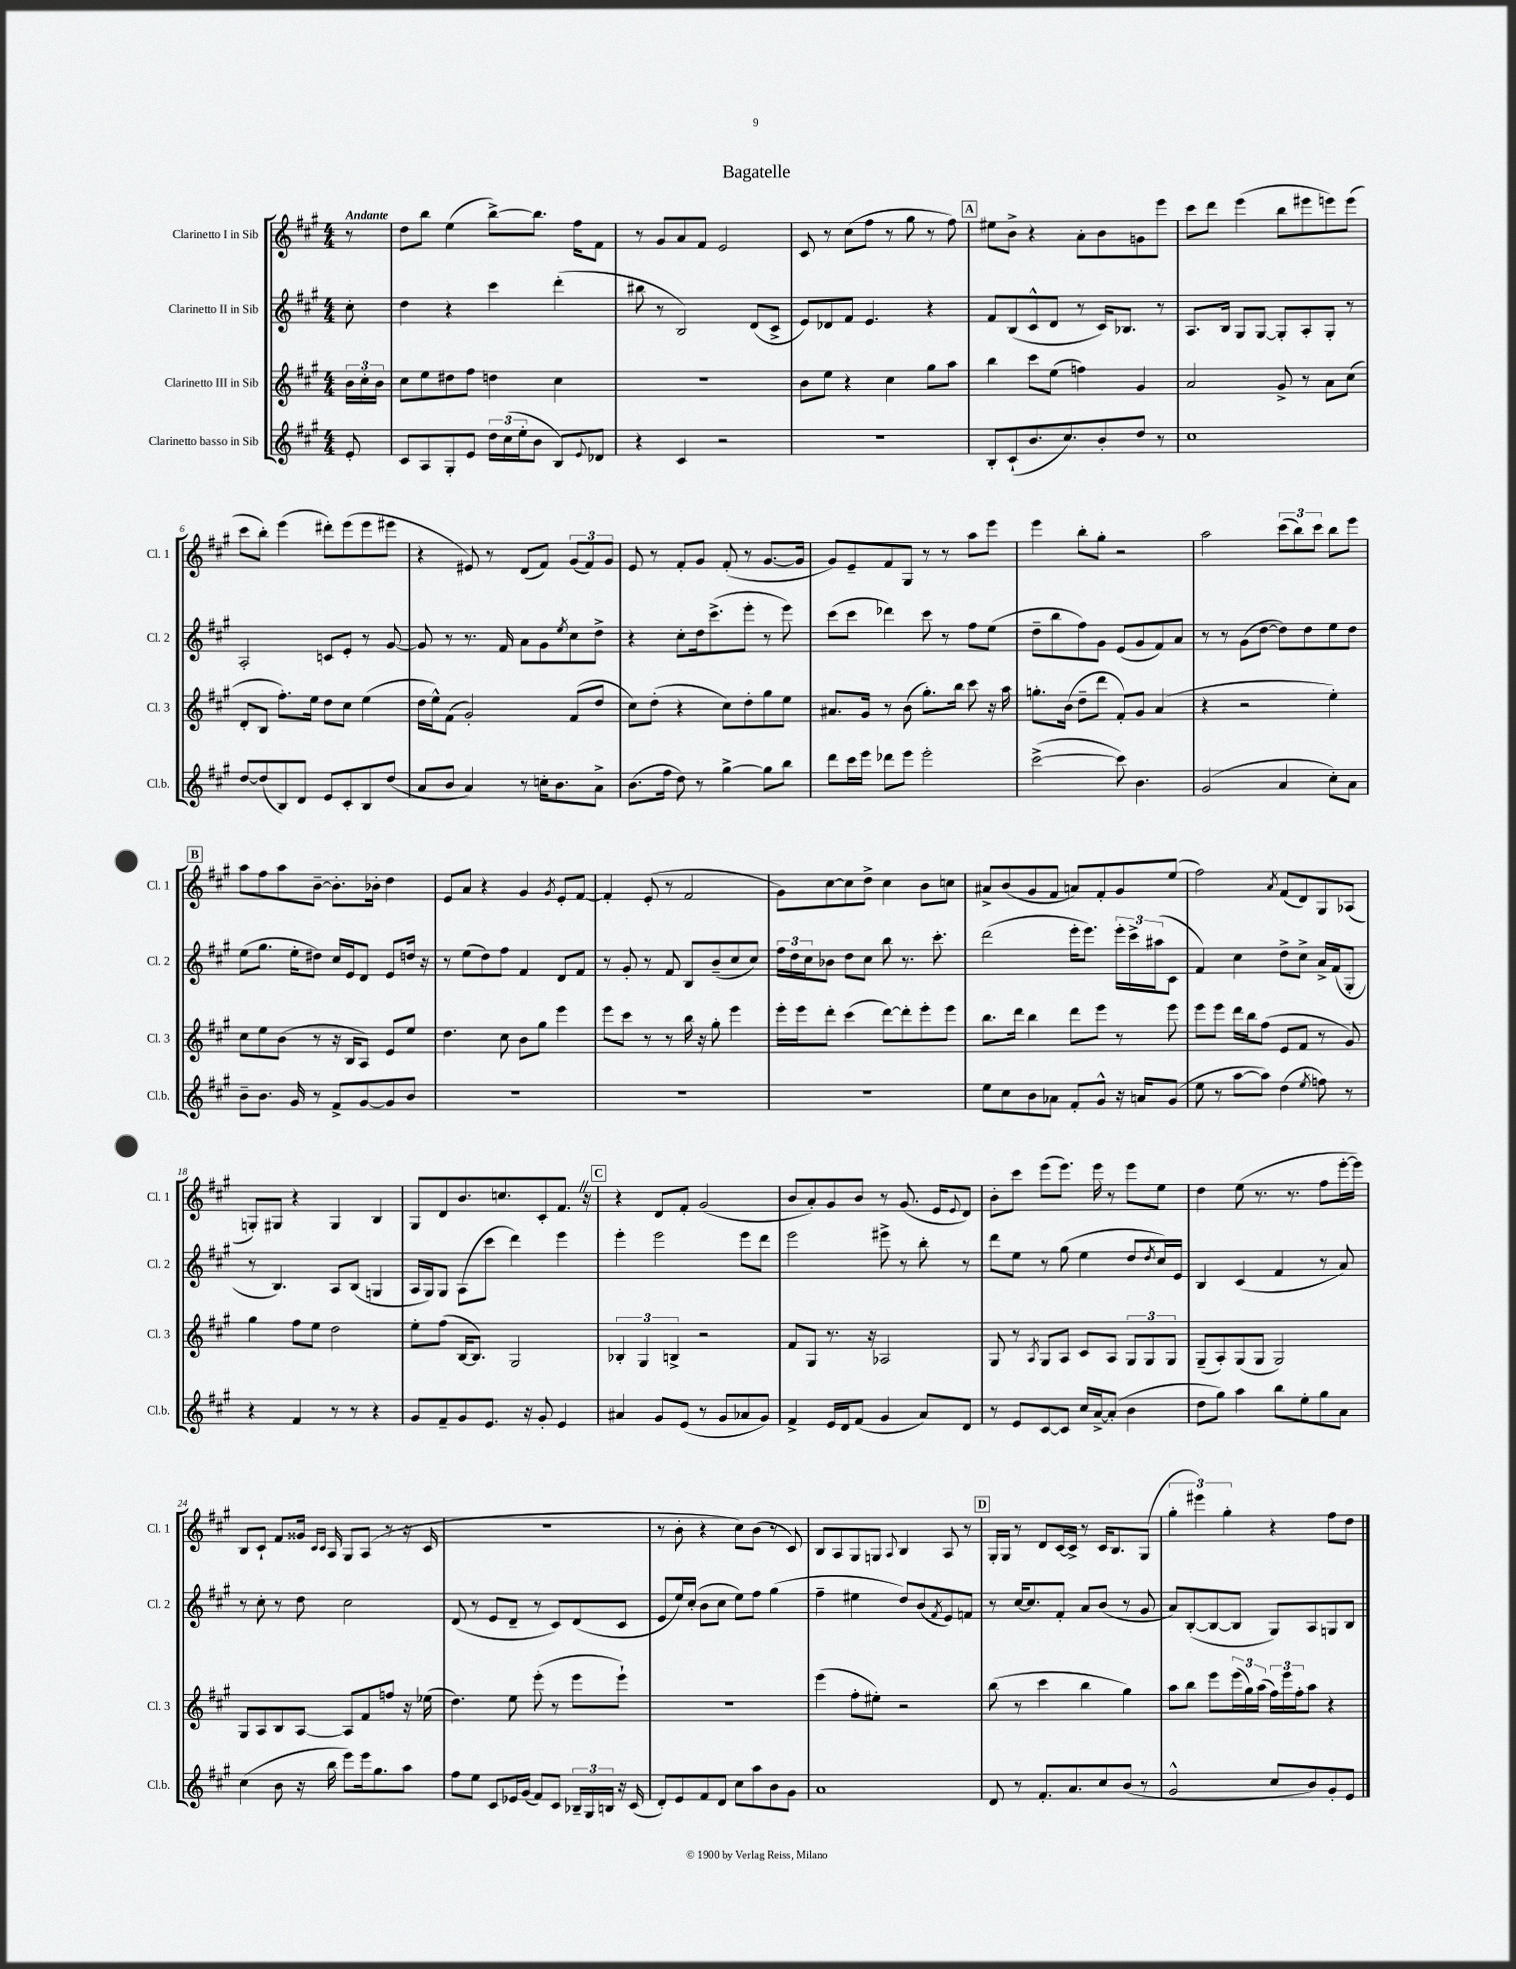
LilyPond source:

\header { title = "Bagatelle" }
<<
\new StaffGroup <<
\new Staff = "s0" \with { instrumentName = "Clarinetto I in Sib" shortInstrumentName = "Cl. 1" } {
    \clef treble \key a \major \numericTimeSignature \time 4/4 \partial 8 \tempo "Andante"
    r8 |
    d''8 b''8 e''4( b''8~->) b''8. fis''16 fis'8 |
    r8 gis'8 a'8 fis'8 e'2 |
    cis'8 r8 cis''8( fis''8 r8 gis''8 r8 fis''8) |
    \mark \markup { \box "A" } eis''8 b'8-> r4 a'8-. b'8 g'8 e'''8 |
    cis'''8 d'''8 e'''4( b''8 eis'''8 e'''8) e'''8( |
    cis'''8 b''8-.) e'''4( dis'''8-.) e'''8( e'''8 eis'''8 |
    r4 eis'8) r8 d'8( fis'8) \tuplet 3/2 { gis'8( fis'8) gis'8 } |
    e'8 r8 fis'8-. gis'8 fis'8-.( r8 gis'8.~ gis'16 |
    gis'8) e'8-- fis'8 gis8 r8 r8 a''8 e'''8 |
    e'''4 b''8-. gis''8-. r2 |
    a''2 \tuplet 3/2 { cis'''8( b''8) cis'''8 } b''8 e'''8 |
    \mark \markup { \box "B" } a''8 fis''8 a''8 b'8~-- b'8.-. bes'16-. d''4 |
    e'8 a'8 r4 gis'4 \acciaccatura { gis'8 } e'8-. fis'8~ |
    fis'4-. e'8-.( r8 fis'2 |
    gis'8) cis''8~ cis''8 d''8-> cis''4 b'8 c''8 |
    ais'8-> b'8( gis'8 fis'8 a'8) fis'8-. gis'8 e''8( |
    fis''2) \acciaccatura { a'8 } fis'8( d'8) gis8 aes8( |
    g8-.) gis8 r4 gis4 b4 |
    gis8 d'8 b'8. c''8. cis'8-. fis'8. \once \override BreathingSign.text = \markup { \musicglyph "scripts.caesura.straight" } \breathe r16 |
    \mark \markup { \box "C" } r4 d'8 fis'8-. gis'2( |
    b'8 a'8-.) gis'8 b'8 r8 gis'8.( e'16 \appoggiatura { e'8 } d'8) |
    b'8-. cis'''8 e'''8( e'''8.) e'''16 r8 e'''8 e''8 |
    d''4 e''8( r8. r8. fis''8 e'''16~-. e'''16) |
    b8 cis'8-! fis'8 gisis'16 \grace { cis'16 cis'16 } a16 gis8 a8( r8 r16 cis'16 |
    R1 |
    r8 b'8-. r4 cis''8) b'8( r8 cis'8) |
    b8 a8 gis8 g8 \appoggiatura { a8 } b4 a8 r8 |
    \mark \markup { \box "D" } gis16-. gis16 r8 d'8 cis'16~ cis'16-> r8 cis'16 b8. gis8( |
    \tuplet 3/2 { gis''4-. eis'''4) gis''4-. } r4 fis''8 d''8 \bar "|." |
}
\new Staff = "s1" \with { instrumentName = "Clarinetto II in Sib" shortInstrumentName = "Cl. 2" } {
    \clef treble \key a \major \numericTimeSignature \time 4/4 \partial 8
    cis''8-. |
    d''4 r4 cis'''4 d'''4-.( |
    bis''8 r8 b2) d'8( cis'8-> |
    e'8) des'8 fis'8 e'4. r4 |
    \mark \markup { \box "A" } fis'8 b8( cis'8-^ d'8 r8 cis'16) bes8. r8 |
    a8. b16 gis8 gis8~ gis8-. a8-. gis8-. r8 |
    a2-. c'8 e'8-. r8 gis'8~ |
    gis'8 r8 r8. fis'16 a'8 gis'8 \acciaccatura { e''8 } cis''8 d''8-> |
    r4 cis''8-. d''16 cis'''8.->( e'''8-. r8 e'''8) |
    cis'''8( cis'''8 des'''4) cis'''8 r8 fis''8 e''8( |
    d''8-- b''8 fis''8) gis'8 e'8( gis'8 fis'8) a'8 |
    r8 r8 gis'8( d''8~ d''8) d''8 e''8 d''8 |
    \mark \markup { \box "B" } e''8( gis''8. e''16-. dis''8) cis''16 e'16 d'8 e'8 d''16 r16 |
    r8 e''8( d''8) fis''8 fis'4 d'8 fis'8 |
    r8 gis'8-. r8 fis'8 b8 b'8--( cis''8 cis''8) |
    \tuplet 3/2 { fis''16 d''16 cis''16 } bes'8 d''8 cis''8 b''8 r8. cis'''8.-. |
    d'''2( e'''16-. e'''8.) \tuplet 3/2 { e'''16-. cis'''16-> ais''16( } cis'8 |
    fis'4) cis''4 d''8-> cis''8-> a'16-> fis'16( gis8-. |
    r8 b4.) a8 b8( g4 |
    a16 gis16) gis8 a8( cis'''8 d'''4) e'''4 |
    \mark \markup { \box "C" } e'''4-. e'''2 e'''8 d'''8 |
    e'''2 eis'''8-> r8 b''8-. r8 |
    d'''8 e''8 r8 gis''8( e''4 d''8 \acciaccatura { d''8 } cis''16) e'16 |
    b4 cis'4( fis'4 r8 a'8) |
    r8 cis''8-. r8 d''8 cis''2 |
    d'8( r8 e'8 d'8-- r8 cis'8) d'8( cis'8 |
    e'8 e''16) cis''16-.( b'8 cis''8 e''8) fis''8 gis''4( |
    fis''4-- eis''4 d''8) b'8( \acciaccatura { fis'8 } e'8) f'8 |
    \mark \markup { \box "D" } r8 cis''16~ cis''8. fis'8-. a'8 b'8( r8 gis'8 |
    a'8) b8~-.( b8~ b8 gis8) a8 g8 b8 \bar "|." |
}
\new Staff = "s2" \with { instrumentName = "Clarinetto III in Sib" shortInstrumentName = "Cl. 3" } {
    \clef treble \key a \major \numericTimeSignature \time 4/4 \partial 8
    \tuplet 3/2 { b'16 cis''16-. b'16 } |
    cis''8 e''8 dis''8 fis''8 d''4 cis''4 |
    R1 |
    b'8 e''8 r4 cis''4 gis''8 a''8 |
    \mark \markup { \box "A" } b''4 cis'''8 e''8( f''4) gis'4 |
    a'2 gis'8-> r8 a'8 cis''8( |
    d'8-. b8 fis''8.-.) e''16 d''8 cis''8 e''4( |
    d''16 e''16-^) fis'8( gis'2-.) fis'8( d''8 |
    cis''8) d''8-.( r4 cis''8) d''8-. gis''8 e''8 |
    ais'8. gis'16 r8 b'8( gis''8.-.) b''16 cis'''8 r16 a''16 |
    g''8.-. b'16( d''8-- d'''8 fis'8-.) gis'8 a'4( |
    r4 r2 e''4-.) |
    \mark \markup { \box "B" } cis''8 e''8 b'8( r8 r16 b16 a8) e'8 e''8 |
    d''4. cis''8 b'8 gis''8 e'''4 |
    e'''8 cis'''8 r8 r8 b''16 r16 gis''8-. e'''4 |
    e'''16-. e'''16 d'''8-. cis'''4( d'''8~) d'''8-. e'''8-. e'''8 |
    b''8. d'''16 b''4 d'''8 e'''8 r8 e'''8 |
    e'''8 e'''8 d'''16 b''16 fis''8( e'8 fis'8 r8 gis'8) |
    gis''4 fis''8 e''8 d''2 |
    e''8-. fis''8( b16~ b8.) gis2 |
    \mark \markup { \box "C" } \tuplet 3/2 { bes4-. gis4 b4-> } r2 |
    fis'8 gis8 r8. r16 aes2 |
    gis8 r8 \acciaccatura { a8 } gis8 a8 cis'8 a8 \tuplet 3/2 { gis8 gis8 gis8 } |
    gis8--( a8-.) gis8( gis8 gis2) |
    gis8 a8 b8 a8~ a8 fis'8 f''8 r16 ees''16( |
    d''4.) e''8 e'''8-.( r8 e'''8 e'''8-!) |
    R1 |
    e'''4( fis''8-. eis''8-.) r2 |
    \mark \markup { \box "D" } b''8( r8 cis'''4 b''4 gis''4) |
    a''8 b''8 e'''8 \tuplet 3/2 { e'''16( gis''16) a''16( } \tuplet 3/2 { fis''16) e'''16 fis''16-. } a''8 r4 \bar "|." |
}
\new Staff = "s3" \with { instrumentName = "Clarinetto basso in Sib" shortInstrumentName = "Cl.b." } {
    \clef treble \key a \major \numericTimeSignature \time 4/4 \partial 8
    e'8-. |
    cis'8 a8 gis8-. e'8 \tuplet 3/2 { d''16 cis''16( e''16-. } b'8 b8) \appoggiatura { e'8 } des'8 |
    r4 cis'4 r2 |
    R1 |
    \mark \markup { \box "A" } b8-. cis'8-!( b'8. cis''8.) b'8-. d''8 r8 |
    cis''1 |
    d''8~ d''8( b8) d'8 e'8 cis'8-. b8 d''8( |
    a'8 b'8 a'4) r8 c''16-. b'8. a'8-> |
    b'8.( fis''16 d''8) r8 gis''4~-> gis''8 b''8 |
    d'''8 cis'''16 e'''16 des'''8 e'''8 e'''2-. |
    cis'''2~->( cis'''8) b'4. |
    gis'2( a'4 cis''8-.) a'8 |
    \mark \markup { \box "B" } b'8-- b'8. gis'16 r8 fis'8-> gis'8~ gis'8 b'8 |
    R1 |
    R1 |
    R1 |
    e''8 cis''8 b'8 aes'8 fis'8-. gis'8-^ r16 a'16 gis'8( |
    e''8 r8 a''8~ a''8) d''4( \acciaccatura { e''8 } f''8) r8 |
    r4 fis'4 r8 r8 r4 |
    gis'8 fis'8-- gis'8 e'8. r16 gis'8-. e'4 |
    \mark \markup { \box "C" } ais'4 gis'8 e'8( r8 gis'8 aes'8 gis'8) |
    fis'4-> e'16 d'16 fis'8( gis'4 a'8) d'8 |
    r8 e'8 cis'8~ cis'8 cis''16 a'16~-> a'8-.( b'4 |
    d''8 gis''8) a''4 b''8 e''8-. gis''8 a'8 |
    cis''4( b'8 r16 b''16 e'''8) e'''16 gis''8. a''8 |
    fis''8 e''8 cis'8 ees'16 gis'16( fis'8) cis'8 \tuplet 3/2 { bes16-- gis16 b16 } r16 cis'16( |
    d'8-.) e'8 fis'8 d'8 cis''8 a''8 b'8 gis'8 |
    a'1 |
    \mark \markup { \box "D" } d'8 r8 fis'8.-. a'8. cis''8 b'8( r8 |
    gis'2-^ cis''8 b'8) gis'8-. e'8 \bar "|." |
}
>>
>>
